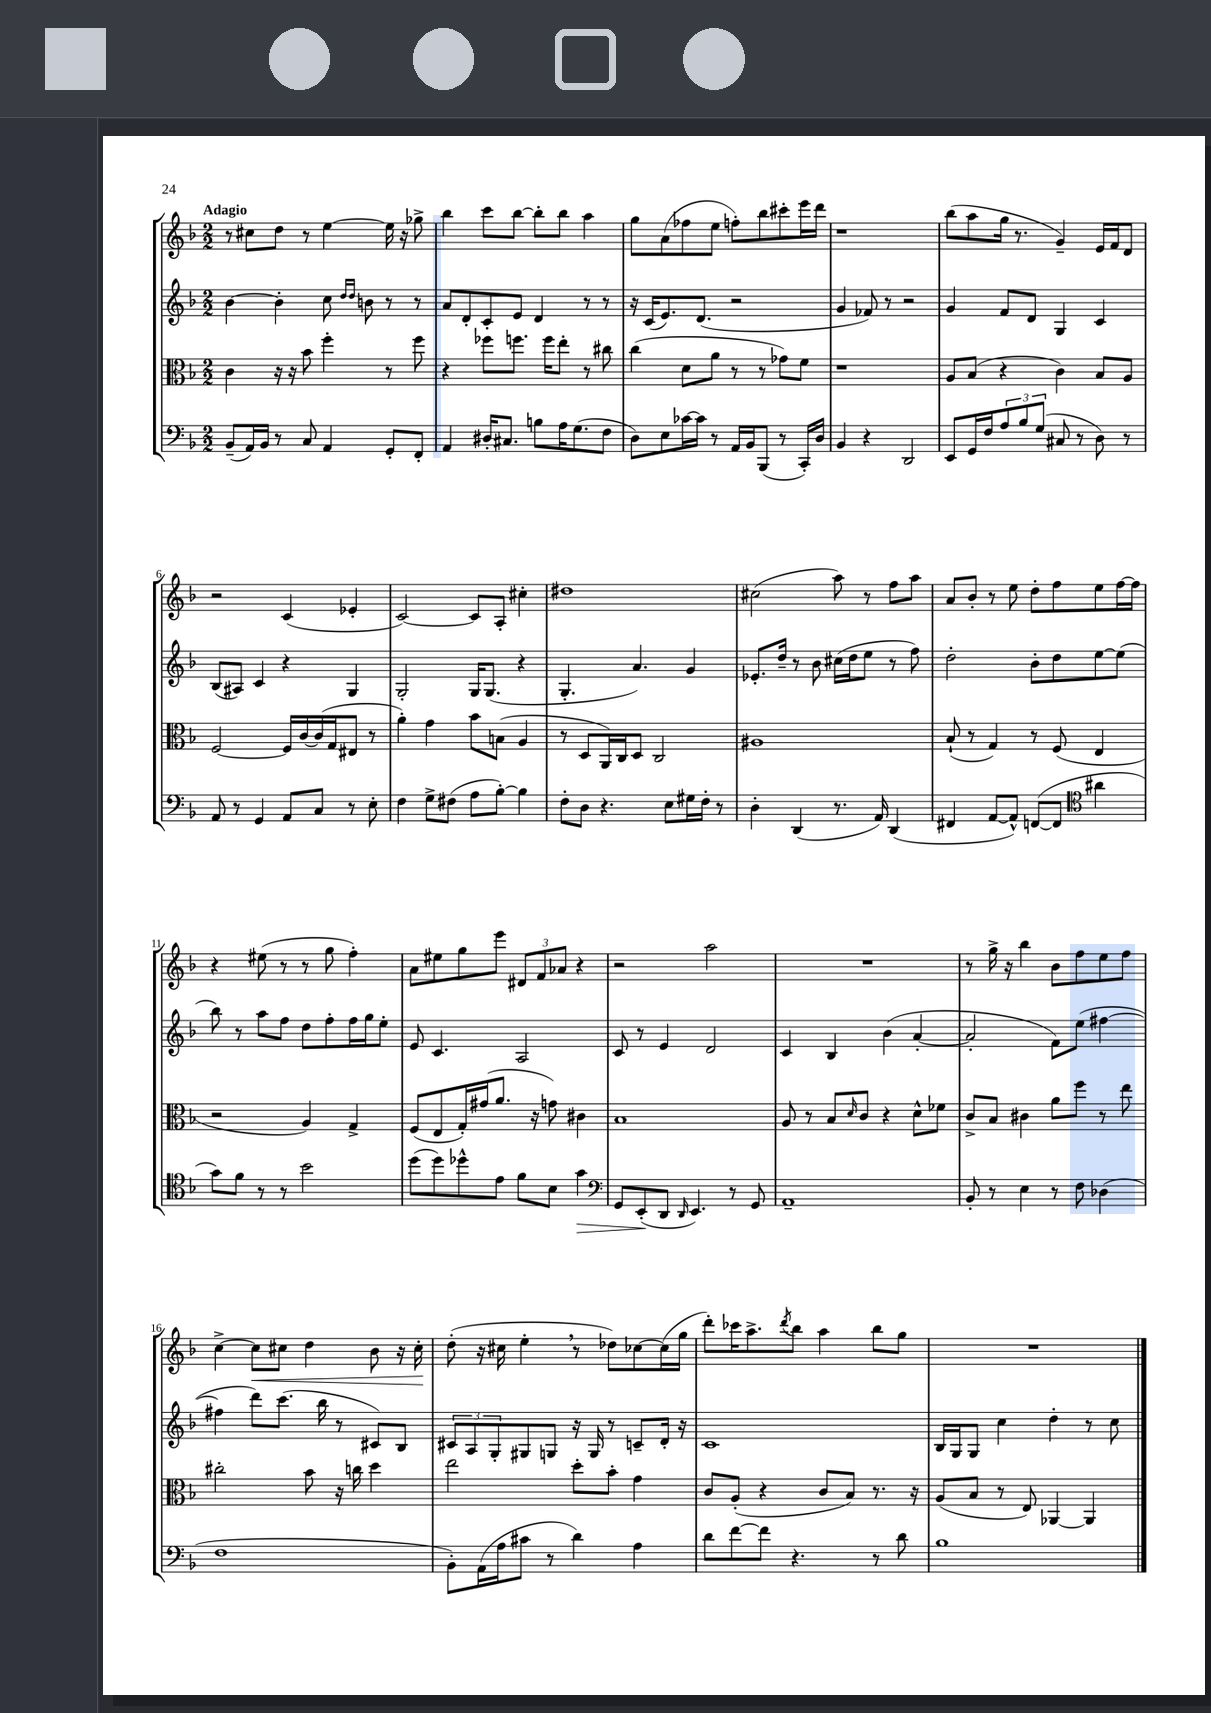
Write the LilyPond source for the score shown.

<<
\new StaffGroup <<
\new Staff = "s0" {
    \clef treble \key f \major \numericTimeSignature \time 2/2 \tempo "Adagio"
    r8 cis''8 d''8 r8 e''4~ e''16 r16 ges''8-> |
    bes''4 c'''8 bes''8~ bes''8-. bes''8 a''4 |
    g''8 a'8( fes''8 e''8 f''8-.) bes''8 cis'''8-. e'''16 d'''16 |
    r1 |
    bes''8( a''8 g''16 r8. g'4--) e'16 f'16 d'8 |
    r2 c'4( ees'4-. |
    c'2~) c'8 a8-. cis''4-. |
    dis''1 |
    cis''2( a''8) r8 f''8 a''8 |
    a'8 bes'8-. r8 e''8 d''8-. f''8 e''8 f''16~ f''16 |
    r4 eis''8( r8 r8 g''8 f''4-.) |
    a'8 eis''8 g''8 e'''8 \tuplet 3/2 { dis'8 f'8 aes'8 } r4 |
    r2 a''2 |
    R1 |
    r8 g''16-> r16 bes''4 bes'8 f''8 e''8 f''8 |
    c''4~-> c''8\< cis''8 d''4 bes'8 r16 cis''16-.\! |
    d''8-.( r16 cis''16 e''4-. \breathe r8 des''8) ces''8~ ces''16( g''16 |
    d'''8-.) ces'''16 a''8.-> \acciaccatura { d'''8 } bes''8 a''4 bes''8 g''8 |
    R1 \bar "|." |
}
\new Staff = "s1" {
    \clef treble \key f \major \numericTimeSignature \time 2/2
    bes'4~ bes'4-. c''8 \grace { d''16 d''16 } b'8 r8 r8 |
    a'8 d'8-. c'8-. e'8 d'4 r8 r8 |
    r16 c'16( e'8.) d'8.( r2 |
    g'4 fes'8) r8 r2 |
    g'4 f'8 d'8 g4 c'4 |
    bes8( ais8) c'4 r4 g4 |
    g2-. g16 g8.( r4 |
    g4.-. a'4.) g'4 |
    ees'8.-. d''16-- r8 bes'8 cis''16( d''16 e''8 r8 f''8) |
    d''2-. bes'8-. d''8 e''8~ e''8( |
    bes''8) r8 a''8 f''8 d''8 f''8-. f''16 g''16 e''8-. |
    e'8 c'4. a2 |
    c'8 r8 e'4 d'2 |
    c'4 bes4 bes'4( a'4~-. |
    a'2-. f'8) e''8( fis''4~ |
    fis''4 d'''8) c'''8.( bes''16 r8 cis'8) bes8 |
    \tuplet 3/2 { cis'8 a8 g8-. } gis8 g8 r16 g16 r8 c'8-- d'16-. r16 |
    c'1 |
    bes16 g16 g8 c''4 d''4-. r8 c''8 \bar "|." |
}
\new Staff = "s2" {
    \clef alto \key f \major \numericTimeSignature \time 2/2
    c'4 r16 r16 bes'8 f''4-. r8 f''8 |
    r4 fes''8 f''8. f''16 e''8-. r8 cis''8 |
    c''4( d'8 a'8 r8 r8 ges'8) f'8 |
    r1 |
    a8 bes8( r4 c'4) bes8 a8 |
    f2~ f16 c'16~ c'16( g16 eis8 r8 |
    a'4-.) g'4 bes'8 b8( a4 |
    r8 d8 a,16) c16 d8 c2 |
    ais1 |
    bes8-!( r8 g4) r8 f8( e4 |
    r2 a4) g4-> |
    f8( e8 g16-.) gis'16( a'8. r16 g'8) cis'4 |
    bes1 |
    a8 r8 bes8 \grace { d'16 } c'8 r4 d'8-^ fes'8 |
    c'8-> bes8 cis'4 a'8 f''8 r8 e''8 |
    cis''2-. bes'8 r16 c''16 d''4 |
    e''2 d''8-. bes'8-. g'4 |
    c'8 a8-.( r4 c'8 bes8) r8. r16 |
    a8( bes8 r8 e8) aes,4~ aes,4 \bar "|." |
}
\new Staff = "s3" {
    \clef bass \key f \major \numericTimeSignature \time 2/2
    bes,8--( a,16) bes,16 r8 c8 a,4 g,8-. f,8-. |
    a,4 dis16-. cis8. b8 a16 g8.( f8 |
    d8) e8 ces'16~ ces'16 r8 a,16 bes,16 bes,,8( r8 c,16-.) d16 |
    bes,4 r4 d,2 |
    e,8 g,16 f16 \tuplet 3/2 { a8 bes8 g8( } cis8 r8 d8) r8 |
    a,8 r8 g,4 a,8 c8 r8 e8-. |
    f4 g8-> fis8( a8 bes8~-.) bes4 |
    f8-. d8 r4. e8 gis16 f16-. r8 |
    d4-. d,4( r8. a,16) d,4( |
    fis,4 a,8~ a,8-^) f,8~( f,8 \clef tenor ais'4 |
    g'8) f'8 r8 r8 bes'2 |
    d''8( d''8) des''8-^ e'8 f'8 bes8 g'4\> |
    \clef bass g,8 e,8-.\!( d,8 \grace { d,16 } e,4.) r8 g,8 |
    a,1-- |
    bes,8-. r8 e4 r8 f8 des4( |
    f1 |
    bes,8-.) a,16( a16 cis'8 r8 d'4) a4 |
    d'8 f'8~ f'8 r4. r8 d'8 |
    bes1 \bar "|." |
}
>>
>>
